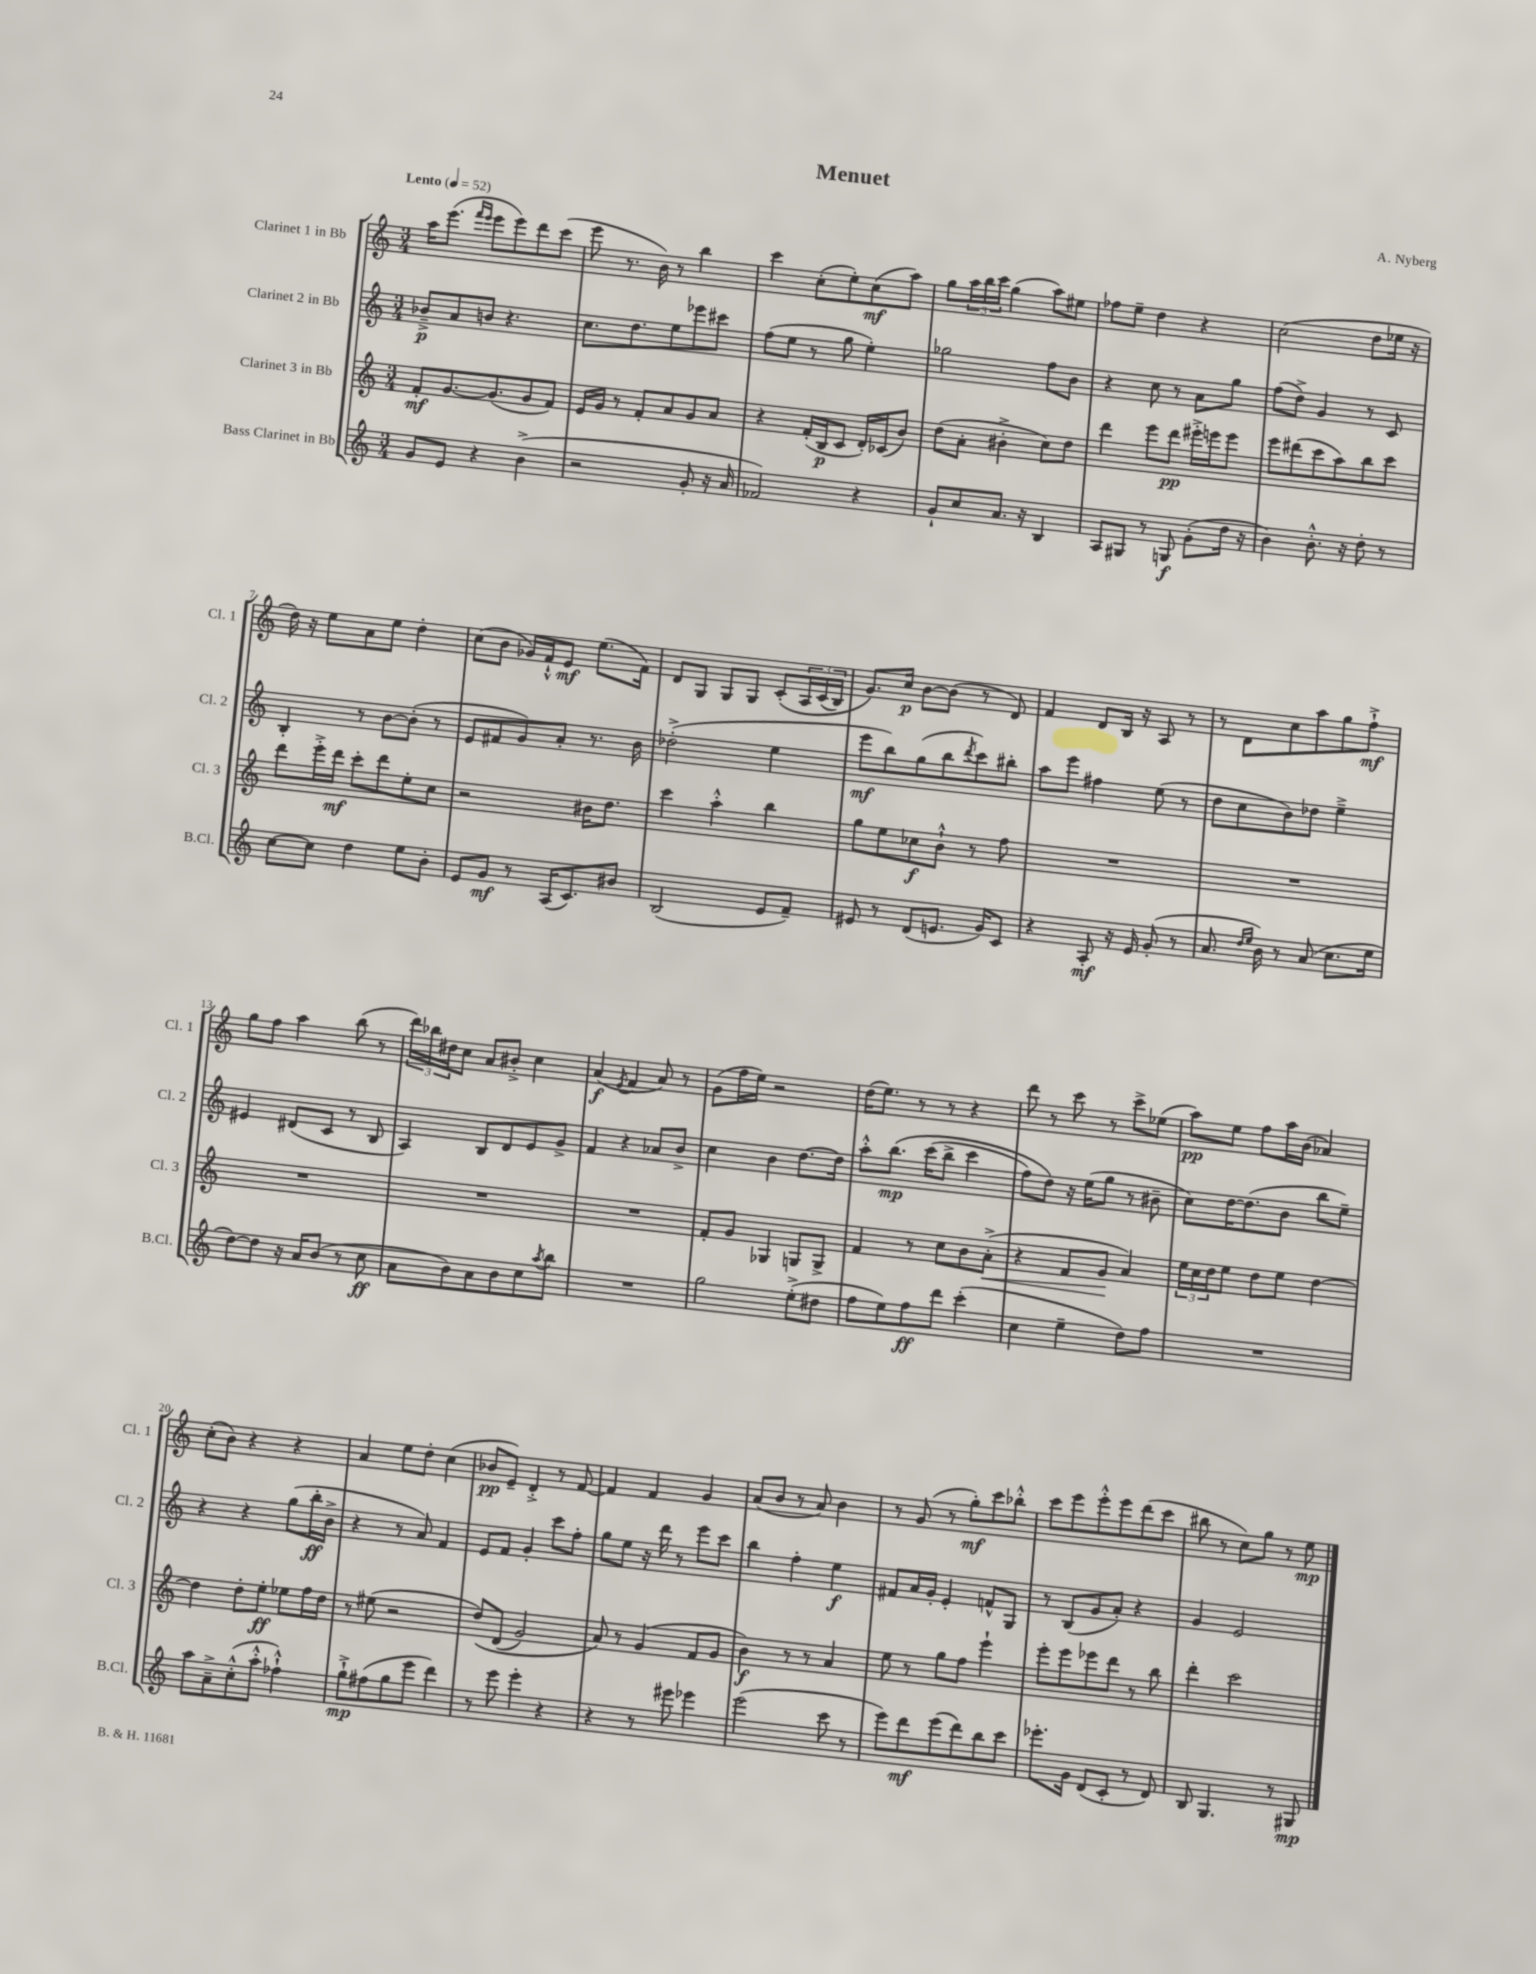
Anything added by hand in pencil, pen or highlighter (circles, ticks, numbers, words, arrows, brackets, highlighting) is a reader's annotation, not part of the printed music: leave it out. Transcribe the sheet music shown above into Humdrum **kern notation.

**kern	**dynam	**kern	**dynam	**kern	**dynam	**kern	**dynam
*part4	*part4	*part3	*part3	*part2	*part2	*part1	*part1
*staff4	*staff4	*staff3	*staff3	*staff2	*staff2	*staff1	*staff1
*I"Bass Clarinet in Bb	*	*I"Clarinet 3 in Bb	*	*I"Clarinet 2 in Bb	*	*I"Clarinet 1 in Bb	*
*I'B.Cl.	*	*I'Cl. 3	*	*I'Cl. 2	*	*I'Cl. 1	*
*clefG2	*	*clefG2	*	*clefG2	*	*clefG2	*
*k[]	*	*k[]	*	*k[]	*	*k[]	*
*M3/4	*	*M3/4	*	*M3/4	*	*M3/4	*
*MM52	*	*MM52	*	*MM52	*	*MM52	*
=1	=1	=1	=1	=1	=1	=1	=1
!	!	!	!	!	!	!LO:TX:a:B:t=Lento	!
8g/L	.	8f'/L	mf	8b-X~^/L	p	16aa\KL	.
.	.	.	.	.	.	(8.eee\J	.
8e/J	.	[8.g/	.	8a/	.	.	.
.	.	.	.	.	.	16qqfff/LL	.
.	.	.	.	.	.	16qqeee/JJ	.
4r	.	.	.	8bn/J	.	8eee\L	.
.	.	(8.g/]	.	.	.	.	.
.	.	.	.	4.r	.	8eee\)	.
(4b^\	.	8g/	.	.	.	8ddd\	.
.	.	8f/J)	.	.	.	(8ccc\J	.
=2	=2	=2	=2	=2	=2	=2	=2
2r	.	16e/LL	.	8.cc\L	.	8eee\	.
.	.	16g/JJ	.	.	.	.	.
.	.	8r	.	.	.	8.r	.
.	.	.	.	8.dd\	.	.	.
.	.	8f'/L	.	.	.	.	.
.	.	.	.	.	.	16b\)	.
.	.	8a/	.	8ee\	.	8r	.
8g'/	.	8g/	.	8eee-X\	.	4bb\	.
16r	.	8a/J	.	8ccc#X\J	.	.	.
16a/	.	.	.	.	.	.	.
=3	=3	=3	=3	=3	=3	=3	=3
2f-X/)	.	4r	.	(8ff\L	.	4ccc\	.
.	.	.	.	8ee\J	.	.	.
.	.	(16f'/LL	.	8r	.	(8cc'\L	.
.	.	16B/J	p	.	.	.	.
.	.	8c/J	.	8gg\	.	8ee'\)	.
4r	.	16d'/LL)	.	4ee'\)	.	(8cc\	mf
.	.	(16c-X/J	.	.	.	.	.
.	.	8b/J)	.	.	.	8aa\J)	.
=4	=4	=4	=4	=4	=4	=4	=4
8g`/L	.	(8dd\L	.	2gg-X\	.	8gg\L	.
8cc/	.	8a'\J	.	.	.	24aa\L	.
.	.	.	.	.	.	24bb\	.
.	.	.	.	.	.	24ccc\JJ	.
8.a/J	.	4b#X'^\	.	.	.	(4gg\	.
16r	.	.	.	.	.	.	.
4B/	.	8cc\L)	.	8ff\L	.	8aa\L)	.
.	.	8dd\J	.	8b\J	.	8ee#X\J	.
=5	=5	=5	=5	=5	=5	=5	=5
8A/L	.	4ddd\	.	4r	.	8ff-X\L	.
8G#X/J	.	.	.	.	.	8ee~\J	.
8r	.	8eee\L	.	8cc\	.	4dd\	.
8Gn/	f	8ddd\J	pp	8r	.	.	.
(8g'\L	.	16eee#X'^\LL	.	8a\L	.	4r	.
.	.	16eeen\J	.	.	.	.	.
16dd\Jk	.	8eee\J	.	8gg\J	.	.	.
16r	.	.	.	.	.	.	.
=6	=6	=6	=6	=6	=6	=6	=6
4b\)	.	8eee\L	.	(8ff\L	.	(2cc\	.
.	.	(8ddd#X\	.	8dd^\J)	.	.	.
8.b'^^\	.	8ccc\	.	4g/	.	.	.
.	.	8aa\)	.	.	.	.	.
16r	.	.	.	.	.	.	.
8dd'\	.	8bb\	.	8r	.	8dd\L	.
8r	.	8ccc\J	.	8c/	.	16ee-X\Jk	.
.	.	.	.	.	.	16r	.
!!LO:LB:g=z
=7	=7	=7	=7	=7	=7	=7	=7
[8cc\L	.	8ddd\L	.	4B'/	.	16dd\)	.
.	.	.	.	.	.	16r	.
8cc\J]	.	16eee'^\L	.	.	.	8ee\L	.
.	.	16ddd\JJ	mf	.	.	.	.
4dd\	.	8ccc'\L	.	8r	.	8a\	.
.	.	8ddd\	.	[8b\L	.	8ee\J	.
8ee\L	.	8ee'\	.	(8b'\J]	.	4dd'\	.
8b'\J	.	8cc\J	.	8r	.	.	.
=8	=8	=8	=8	=8	=8	=8	=8
8e/L	.	2r	.	8e/L	.	(8cc\L	.
8g/J	mf	.	.	8f#X/	.	8b\J	.
8r	.	.	.	8g/)	.	16g-X/LL)	.
.	.	.	.	.	.	16f`^^/J	.
(16A/KL	.	.	.	8a'/J	.	8e/J	mf
8.c/)	.	.	.	.	.	.	.
.	.	16b#X\KL	.	8.r	.	(8.ee\L	.
.	.	8.dd\J	.	.	.	.	.
8b#X/J	.	.	.	.	.	.	.
.	.	.	.	16b\	.	16f\Jk)	.
=9	=9	=9	=9	=9	=9	=9	=9
(2B/	.	4ccc\	.	(2dd-X'^\	.	8d/L	.
.	.	.	.	.	.	8G/J	.
.	.	4aa'^^\	.	.	.	8G/L	.
.	.	.	.	.	.	8G/J	.
8e/L	.	4bb\	.	4ee\	.	(8c'/L	.
8f~/J)	.	.	.	.	.	24A/L	.
.	.	.	.	.	.	(24c/	.
.	.	.	.	.	.	24B/JJ)	.
=10	=10	=10	=10	=10	=10	=10	=10
8e#X/	.	8gg\L	.	8eee\L	mf	8.g/L)	.
8r	.	8ee\	.	8bb\)	.	.	.
.	.	.	.	.	.	16cc/Jk	p
(8d/L	.	8cc-X\	f	(8gg\	.	[8b\L	.
8.en/J	.	8b`^^\J	.	8bb\	.	(8b\J]	.
.	.	.	.	8qddd/	.	.	.
.	.	8r	.	8ccc\)	.	8r	.
16g/KL)	.	.	.	.	.	.	.
8c/J	.	8ff\	.	8bb#X'\J	.	8d/)	.
=11	=11	=11	=11	=11	=11	=11	=11
4r	.	2.r	.	8aa\L	.	4f/	.
.	.	.	.	8eee\J	.	.	.
8A'/	mf	.	.	4ff#X\	.	8d/L	.
16r	.	.	.	.	.	16B/Jk	.
16e/	.	.	.	.	.	16r	.
(8g'/	.	.	.	(8ee\	.	8A/	.
8r	.	.	.	8r	.	8r	.
=12	=12	=12	=12	=12	=12	=12	=12
8.a/	.	2.r	.	8dd\L	.	8r	.
.	.	.	.	8cc\	.	8d\L	.
16qqdd/LL	.	.	.	.	.	.	.
16qqee/JJ	.	.	.	.	.	.	.
16b\)	.	.	.	.	.	.	.
8r	.	.	.	8b\)	.	8cc\	.
(8a/	.	.	.	8dd-X\J	.	8aa\	.
8.cc\L	.	.	.	4ee~^\	.	8gg\	.
.	.	.	.	.	.	8ff`^\J	mf
16ee\Jk	.	.	.	.	.	.	.
!!LO:LB:g=z
=13	=13	=13	=13	=13	=13	=13	=13
[8dd\L)	.	2.r	.	4e#X/	.	8gg\L	.
8dd\J]	.	.	.	.	.	8ff\J	.
16r	.	.	.	(8d#X/L	.	4aa\	.
16a/KL	.	.	.	.	.	.	.
(8b/J	.	.	.	8c/J	.	.	.
8r	.	.	.	8r	.	(8bb\	.
8cc\	ff	.	.	8B/	.	8r	.
=14	=14	=14	=14	=14	=14	=14	=14
8a\L	.	2.r	.	4A/)	.	24ddd\LL)	.
.	.	.	.	.	.	24bb-X\	.
.	.	.	.	.	.	24dd#X\J	.
8b\)	.	.	.	.	.	8cc\J	.
8a\	.	.	.	8B/L	.	8a/L	.
8b\	.	.	.	8d/	.	8b#X'^/J	.
8cc\	.	.	.	8e/	.	4cc\	.
8qaa/	.	.	.	.	.	.	.
8bb\J	.	.	.	8g^/J	.	.	.
=15	=15	=15	=15	=15	=15	=15	=15
2.r	.	2.r	.	4f/	.	(4a/	f
.	.	.	.	.	.	8qe/	.
.	.	.	.	4r	.	4f/	.
.	.	.	.	8a-X/L	.	8a/)	.
.	.	.	.	8b^/J	.	8r	.
=16	=16	=16	=16	=16	=16	=16	=16
2gg\	.	8f'/L	.	4cc\	.	(8g\L	.
.	.	8g/J	.	.	.	16ff\L	.
.	.	.	.	.	.	16ee\JJ)	.
.	.	4G-X/	.	4b\	.	2r	.
(8ee'^\L	.	8Gn/L	.	[8.dd\L	.	.	.
8dd#X\J	.	8G^/J	.	.	.	.	.
.	.	.	.	16dd\Jk]	.	.	.
=17	=17	=17	=17	=17	=17	=17	=17
8ff\L	.	4f/	.	8aa'^^\L	.	(16dd\KL	.
.	.	.	.	.	.	8.ee\J)	.
8ee\)	.	.	.	(8.bb\J	mp	.	.
8ff\	ff	8r	.	.	.	8r	.
.	.	.	.	(16ccc\KL	.	.	.
8ddd\J	.	8cc\L	.	8bb^\J	.	8r	.
(4ccc'\	.	8b\	.	4ccc\	.	4r	.
!	!	!	!LO:HP:b	!	!	!	!
.	.	(8a'^\J	<	.	.	.	.
=18	=18	=18	=18	=18	=18	=18	=18
4cc\	.	4r	.	8ff\L)	.	8ddd\	.
.	.	.	.	8dd\J)	.	8r	.
4ee~\	.	8f/L	.	16r	.	8ccc\	.
.	.	.	.	(16ee\KL	.	.	.
.	.	8g/J	.	8gg\J	.	8r	.
8dd\L)	.	4a/)	[	8r	.	8ccc^\L	.
8ff\J	.	.	.	8b#X~\	.	(8ee-X\J	.
=19	=19	=19	=19	=19	=19	=19	=19
2.r	.	24ee\LL	.	8cc\L)	.	8aa\L)	pp
.	.	24cc\	.	.	.	.	.
.	.	24dd\J	.	.	.	.	.
.	.	8ee\J	.	[16dd\K	.	8ee\J	.
.	.	.	.	(8.dd\]	.	.	.
.	.	8dd\L	.	.	.	8ff\L	.
.	.	8ee\J	.	8b\J	.	16aa\L	.
.	.	.	.	.	.	(16b\JJ	.
.	.	[4dd\	.	8bb\L	.	4a-X/)	.
.	.	.	.	8ee~\J)	.	.	.
!!LO:LB:g=z
=20	=20	=20	=20	=20	=20	=20	=20
8aa\L	.	4dd\]	.	4r	.	(8cc'\L	.
8a~^\	.	.	.	.	.	8b\J)	.
(8cc'^^\	.	8dd'\L	.	4r	.	4r	.
8aa'^^\J	.	8ee'\J	ff	.	.	.	.
4ff-X`^^\)	.	8ee-X\L	.	(8gg\L	.	4r	.
.	.	16ff\L	.	16bb'\L	ff	.	.
.	.	16dd\JJ	.	16b^\JJ	.	.	.
=21	=21	=21	=21	=21	=21	=21	=21
8gg`^\L	mp	8r	.	4r	.	4a/	.
(8ff#X\	.	(8ee#X\	.	.	.	.	.
8gg\	.	2r	.	8r	.	8ee\L	.
8eee\J	.	.	.	8a/)	.	8dd'\J	.
4ddd\)	.	.	.	4f/	.	(4cc\	.
=22	=22	=22	=22	=22	=22	=22	=22
8r	.	(8dd/L)	.	8e/L	.	8b-X/L	pp
8eee\	.	(8d/J	.	8f/J	.	8e~/J)	.
4eee'\	.	2g/)	.	4g'/	.	4d'^/	.
4r	.	.	.	8ccc\L	.	8r	.
.	.	.	.	8ff'\J	.	[8f/	.
=23	=23	=23	=23	=23	=23	=23	=23
4r	.	8a/)	.	8gg\L	.	4f/]	.
.	.	8r	.	8ee\J	.	.	.
8r	.	(4g/	.	16r	.	4f/	.
.	.	.	.	16ddd\	.	.	.
8eee#X\	.	.	.	8r	.	.	.
4eee-X\	.	8f/L	.	8eee\L	.	4g/	.
.	.	8g/J	.	8ccc\J	.	.	.
=24	=24	=24	=24	=24	=24	=24	=24
(2eee\	.	4b\)	f	4bb\	.	(8a/L	.
.	.	.	.	.	.	8b/J	.
.	.	8r	.	4ff'\	.	8r	.
.	.	8r	.	.	.	8a/)	.
8ccc\	.	4a/	.	4ee\	f	4b\	.
8r	.	.	.	.	.	.	.
=25	=25	=25	=25	=25	=25	=25	=25
8eee\L)	.	8ee\	.	8f#X/L	.	8r	.
8ddd\	mf	8r	.	16a/L	.	(8g/	.
.	.	.	.	16g'/JJ	.	.	.
(8eee\	.	8gg\L	.	4e'/	.	8r	.
8ddd\)	.	8ff\J	.	.	.	8gg'\L)	mf
8bb\	.	4eee`\	.	8fn^^/L	.	8ccc\	.
8ccc\J	.	.	.	8G/J	.	8bb-X'^^\J	.
=26	=26	=26	=26	=26	=26	=26	=26
8.eee-X'\L	.	8eee'\L	.	8r	.	8ccc\L	.
.	.	8eee\	.	(8B/L	.	8eee\	.
16g\Jk	.	.	.	.	.	.	.
(8d/L	.	8eee-X\	.	8g/	.	8eee'^^\	.
8c'/J	.	8ddd\J	.	8a'/J)	.	8eee\	.
8r	.	8r	.	4r	.	(8ddd\	.
8d/)	.	8bb\	.	.	.	8ccc\J	.
=27	=27	=27	=27	=27	=27	=27	=27
8B/	.	4ddd'\	.	4g/	.	8bb#X\	.
4.G/	.	.	.	.	.	8r	.
.	.	2ccc\	.	2e/	.	8cc\L)	.
.	.	.	.	.	.	8gg\J	.
8r	.	.	.	.	.	8r	.
8G#X/	mp	.	.	.	.	8ee\	mp
==	==	==	==	==	==	==	==
*-	*-	*-	*-	*-	*-	*-	*-
